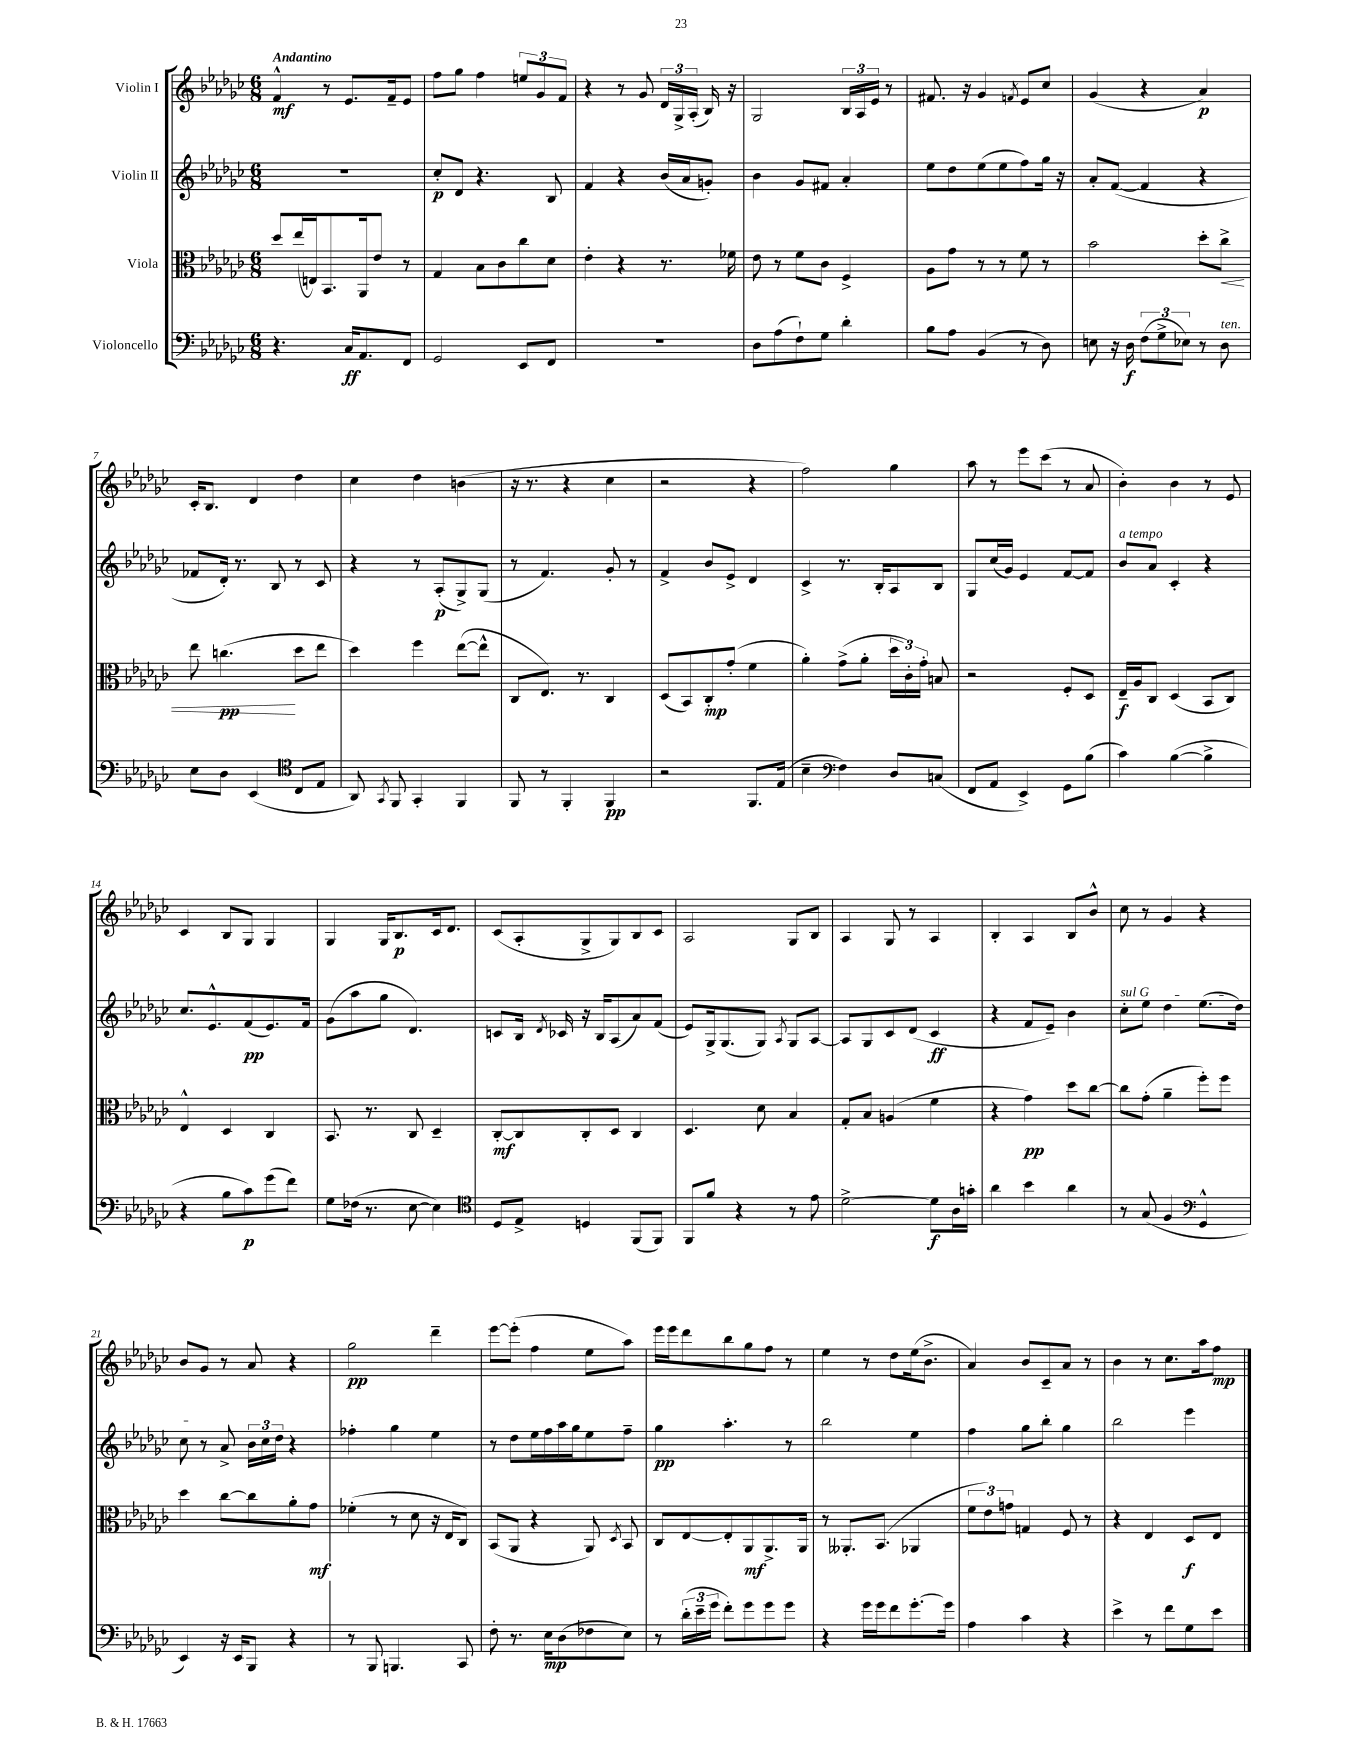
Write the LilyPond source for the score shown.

<<
\new StaffGroup <<
\new Staff = "s0" \with { instrumentName = "Violin I" } {
    \clef treble \key ges \major \numericTimeSignature \time 6/8 \tempo "Andantino"
    \autoBeamOff f'4-^\mf r8 ees'8.[ f'16-- ees'8] |
    f''8[ ges''8] f''4 \tuplet 3/2 { e''8[ ges'8 f'8] } |
    r4 r8 ges'8 \tuplet 3/2 { des'16[ ges16-> aes16]-.( } bes16) r16 |
    ges2 \tuplet 3/2 { bes16[ aes16 ees'16] } r8 |
    fis'8. r16 ges'4 \acciaccatura { f'8 } ees'8[ ces''8] |
    ges'4( r4 aes'4\p) |
    ces'16[-. bes8.] des'4 des''4 |
    ces''4 des''4 b'4( |
    r16 r8. r4 ces''4 |
    r2 r4 |
    f''2) ges''4 |
    aes''8 r8 ees'''8[ ces'''8]( r8 aes'8 |
    bes'4-.) bes'4 r8 ees'8 |
    ces'4 bes8[ ges8] ges4 |
    ges4 ges16[ bes8.\p ces'16 des'8.] |
    ces'8[( aes8-. ges8-> ges8) bes8 ces'8] |
    aes2 ges8[ bes8] |
    aes4 ges8 r8 aes4 |
    bes4-. aes4 bes8[ bes'8]-^ |
    ces''8 r8 ges'4 r4 |
    bes'8[ ges'8] r8 aes'8 r4 |
    ges''2\pp des'''4-- |
    ees'''8[~ ees'''8]-.( f''4 ees''8[ aes''8]) |
    ees'''16[ ees'''16 des'''8 bes''8 ges''8 f''8] r8 |
    ees''4 r8 des''8[ ees''16( bes'8.]-> |
    aes'4) bes'8[ ces'8-- aes'8] r8 |
    bes'4 r8 ces''8.[ aes''16 f''8]\mp \bar "|." |
}
\new Staff = "s1" \with { instrumentName = "Violin II" } {
    \clef treble \key ges \major \numericTimeSignature \time 6/8
    \autoBeamOff r2. |
    ces''8[-.\p des'8] r4. bes8 |
    f'4 r4 bes'16[( aes'16 g'8]-.) |
    bes'4 ges'8[ fis'8] aes'4-. |
    ees''8[ des''8 ees''8( ees''8 f''8) ges''16] r16 |
    aes'8[-. f'8]~( f'4 r4 |
    fes'8[ des'16]-.) r8. bes8 r8 ces'8 |
    r4 r8 aes8[-.\p( ges8->) ges8]( |
    r8 f'4.) ges'8-. r8 |
    f'4-> bes'8[ ees'8]-> des'4 |
    ces'4-> r8. bes16[-. aes8 bes8] |
    ges8[ ces''16( ges'16]) ees'4 f'8[~ f'8] |
    bes'8[^\markup { \italic "a tempo" } aes'8] ces'4-. r4 |
    ces''8.[ ees'8.-^ f'8\pp( ees'8.) f'16] |
    ges'8[( aes''8 ges''8] des'4.) |
    c'8[ bes16] \acciaccatura { des'8 } ces'16 r16 bes16[ aes8( aes'8) f'8]( |
    ees'8[) ges16-> ges8.( ges8]) \acciaccatura { aes8 } ges8[ aes8]~ |
    aes8[ ges8 ces'8 des'8]( ces'4\ff |
    r4 f'8[ ees'8]--) bes'4 |
    \once \override TextSpanner.bound-details.left.text = \markup { \italic "sul G" } ces''8[-.\startTextSpan ees''8] des''4 ees''8.[( des''16]) |
    ces''8\stopTextSpan r8 aes'8-> \tuplet 3/2 { bes'16[ ces''16 des''16] } r4 |
    fes''4-. ges''4 ees''4 |
    r8 des''8[ ees''16 f''16 aes''16 ges''16 ees''8 f''8]-- |
    ges''4\pp aes''4.-. r8 |
    bes''2 ees''4 |
    f''4 ges''8[ bes''8]-. ges''4 |
    bes''2 ees'''4 \bar "|." |
}
\new Staff = "s2" \with { instrumentName = "Viola" } {
    \clef alto \key ges \major \numericTimeSignature \time 6/8
    \autoBeamOff des''8[ ees''16( e16) bes,8. aes,16 ees'8] r8 |
    ges4 bes8[ ces'8 ces''8 des'8] |
    ees'4-. r4 r8. fes'16 |
    ees'8 r8 f'8[ ces'8] f4-> |
    aes8[ ges'8] r8 r8 f'8 r8 |
    bes'2 des''8[-. ces''8]->\< |
    ees''8 c''4.\pp\!( des''8[ ees''8] |
    des''4) f''4 ees''8[~( ees''8]-^ |
    ces8[ ees8.]) r8. ces4 |
    des8[( bes,8) ces8-.\mp ges'8]-.( f'4 |
    aes'4-.) ges'8[->( aes'8]-. \tuplet 3/2 { des''16[ ces'16-.) ges'16]-. } b8 |
    r2 f8[-. des8] |
    ees16[--\f aes16 ces8] des4( bes,8[ ces8]) |
    ees4-^ des4 ces4 |
    bes,8. r8. ces8 des4-- |
    ces8[~-.\mf ces8 ces8-. des8] ces4 |
    des4. des'8 bes4 |
    ges8[-. bes8] a4( f'4 |
    r4 ges'4\pp) des''8[ ces''8]~ |
    ces''8[ ges'8]-.( aes'4-- f''8[-.) f''8] |
    des''4 ces''8[~ ces''8 aes'8-. ges'8]\mf |
    fes'4-.( r8 des'8 r16 ees16[ ces8]) |
    bes,8[( aes,8] r4 aes,8) \acciaccatura { des8 } bes,8 |
    ces8[ ees8~ ees8-. aes,8\mf aes,8.-> aes,16] |
    r8 aeses,8.[-. bes,8.]( aes,4 |
    \tuplet 3/2 { f'8[ ees'8) g'8] } g4 f8 r8 |
    r4 ees4 des8[\f ees8] \bar "|." |
}
\new Staff = "s3" \with { instrumentName = "Violoncello" } {
    \clef bass \key ges \major \numericTimeSignature \time 6/8
    \autoBeamOff r4. ces16[\ff aes,8. f,8] |
    ges,2 ees,8[ f,8] |
    R2. |
    des8[ aes8( f8-!) ges8] des'4-. |
    bes8[ aes8] bes,4( r8 des8) |
    e8 r16 des16\f \tuplet 3/2 { f8[( ges8-> ees8]) } r8 des8^\markup { \italic "ten." } |
    ees8[ des8] ees,4( \clef tenor ces8[ ees8] |
    aes,8) \acciaccatura { ges,8 } f,8 ges,4-. f,4 |
    f,8 r8 f,4-. f,4\pp |
    r2 f,8.[ ees16]( |
    bes4-- \clef bass f4) des8[ c8]( |
    f,8[ aes,8] ees,4->) ges,8[ bes8]( |
    ces'4) bes4~( bes4-> |
    r4 bes8[ ces'8\p) ges'8( f'8]) |
    ges8[ fes16]( r8. ees8~ ees4) |
    \clef tenor des8[ ees8]-> d4 f,8[( f,8]) |
    f,8[ f'8] r4 r8 ees'8 |
    des'2~-> des'8[\f aes16 g'16]-. |
    aes'4 bes'4 aes'4 |
    r8 ges8( f4 \clef bass ges,4-^ |
    ees,4) r16 ees,16[ bes,,8] r4 |
    r8 bes,,8 b,,4. ces,8 |
    f8-. r8. ees16[\mp des8( fes8 ees8]) |
    r8 \tuplet 3/2 { des'16[-.( ees'16-- ges'16] } f'8[-.) ges'8 ges'8 ges'8] |
    r4 ges'16[ ges'16 f'8 ges'8.~-. ges'16] |
    aes4 ces'4 r4 |
    ees'4-> r8 f'8[ ges8 ees'8] \bar "|." |
}
>>
>>
